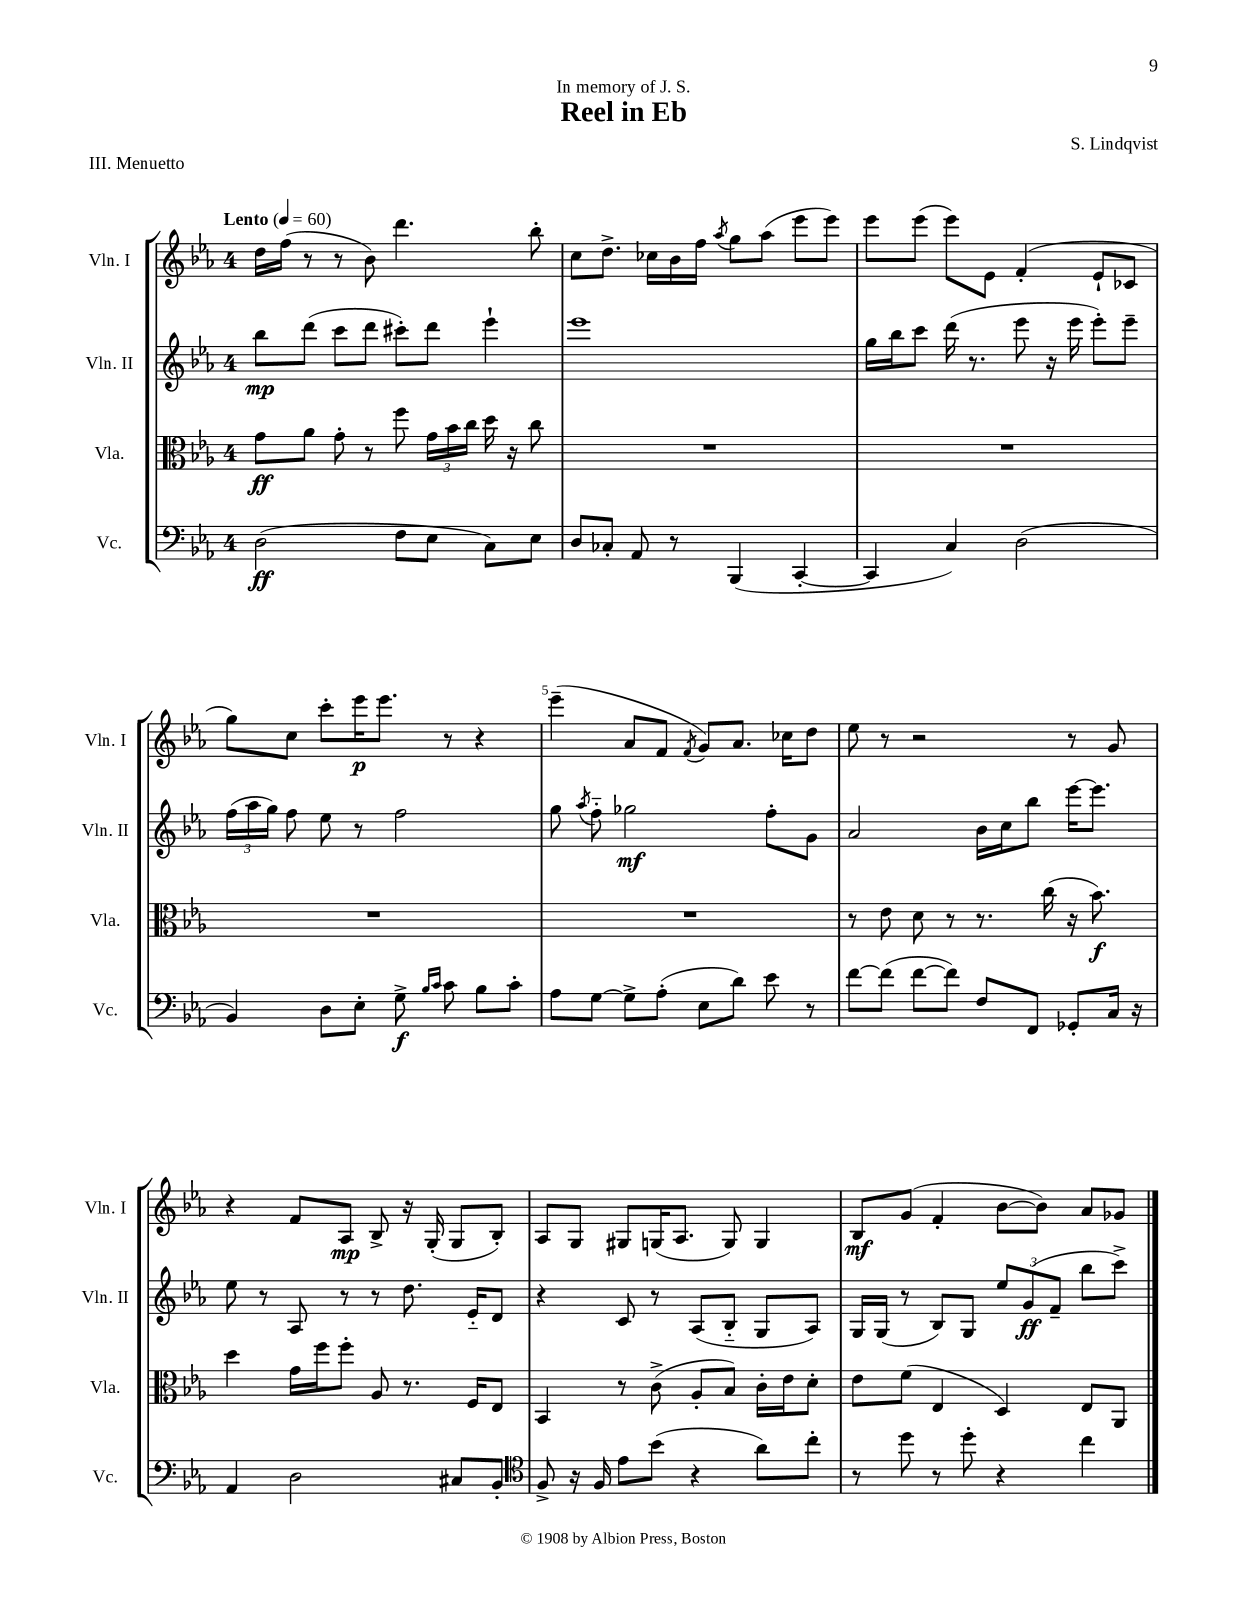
\header { title = "Reel in Eb" composer = "S. Lindqvist" dedication = "In memory of J. S." piece = "III. Menuetto" }
<<
\new StaffGroup <<
\new Staff = "s0" \with { instrumentName = "Vln. I" shortInstrumentName = "Vln. I" } {
    \clef treble \key ees \major \once \override Staff.TimeSignature.style = #'single-digit \time 4/4 \tempo "Lento" 4 = 60
    \autoBeamOff d''16[ f''16]( r8 r8 bes'8) d'''4. bes''8-. |
    c''8[ d''8.]-> ces''16[ bes'16 f''16] \acciaccatura { aes''8 } g''8[ aes''8]( ees'''8[ ees'''8]) |
    ees'''8[ ees'''8]( ees'''8[) ees'8] f'4-.( ees'8[-! ces'8] |
    g''8[) c''8] c'''8[-. ees'''16\p ees'''8.] r8 r4 |
    ees'''4--( aes'8[ f'8] \acciaccatura { f'8 } g'8[) aes'8.] ces''16[ d''8] |
    ees''8 r8 r2 r8 g'8 |
    r4 f'8[ aes8]\mp bes8-> r16 g16-.( g8[ bes8]-.) |
    aes8[ g8] gis8[ g16( aes8.] g8) g4 |
    bes8[\mf g'8]( f'4-. bes'8[~ bes'8]) aes'8[ ges'8] \bar "|." |
}
\new Staff = "s1" \with { instrumentName = "Vln. II" shortInstrumentName = "Vln. II" } {
    \clef treble \key ees \major \once \override Staff.TimeSignature.style = #'single-digit \time 4/4
    \autoBeamOff bes''8[\mp d'''8]( c'''8[ d'''8] cis'''8[-.) d'''8] ees'''4-! |
    ees'''1 |
    g''16[ bes''16 c'''8] d'''16( r8. ees'''8 r16 ees'''16 ees'''8[-.) ees'''8]-- |
    \tuplet 3/2 { f''16[( aes''16 g''16]) } f''8 ees''8 r8 f''2 |
    g''8 \acciaccatura { aes''8 } f''8-_ ges''2\mf f''8[-. g'8] |
    aes'2 bes'16[ c''16 bes''8] ees'''16[~ ees'''8.] |
    ees''8 r8 aes8 r8 r8 d''8. ees'16[-_ d'8] |
    r4 c'8 r8 aes8[( bes8]-_ g8[ aes8]) |
    g16[ g16]( r8 bes8[) g8] \tuplet 3/2 { ees''8[ g'8\ff( f'8]-- } bes''8[ c'''8]->) \bar "|." |
}
\new Staff = "s2" \with { instrumentName = "Vla." shortInstrumentName = "Vla." } {
    \clef alto \key ees \major \once \override Staff.TimeSignature.style = #'single-digit \time 4/4
    \autoBeamOff g'8[\ff aes'8] g'8-. r8 f''8 \tuplet 3/2 { g'16[ bes'16 c''16] } d''16 r16 c''8 |
    R1 |
    R1 |
    R1 |
    R1 |
    r8 ees'8 d'8 r8 r8. c''16( r16 bes'8.\f) |
    d''4 g'16[ f''16 f''8]-. aes8 r8. f16[ ees8] |
    bes,4 r8 c'8->( aes8[-. bes8]) c'16[-. ees'16 d'8]-. |
    ees'8[ f'8]( ees4 d4) ees8[ aes,8] \bar "|." |
}
\new Staff = "s3" \with { instrumentName = "Vc." shortInstrumentName = "Vc." } {
    \clef bass \key ees \major \once \override Staff.TimeSignature.style = #'single-digit \time 4/4
    \autoBeamOff d2\ff( f8[ ees8] c8[) ees8] |
    d8[ ces8]-. aes,8 r8 bes,,4( c,4~-. |
    c,4 c4) d2( |
    bes,4) d8[ ees8]-. g8->\f \grace { bes16[ c'16] } c'8 bes8[ c'8]-. |
    aes8[ g8]~ g8[-> aes8]-.( ees8[ d'8]) ees'8 r8 |
    f'8[~ f'8]( f'8[~ f'8]) f8[ f,8] ges,8[-. c16] r16 |
    aes,4 d2 cis8[ bes,8]-. |
    \clef tenor f8-> r16 f16 ees'8[ bes'8]( r4 aes'8[) c''8]-. |
    r8 d''8 r8 d''8-. r4 c''4 \bar "|." |
}
>>
>>
\layout { \context { \Score \override BarNumber.break-visibility = ##(#f #t #t) barNumberVisibility = #(every-nth-bar-number-visible 5) } }
